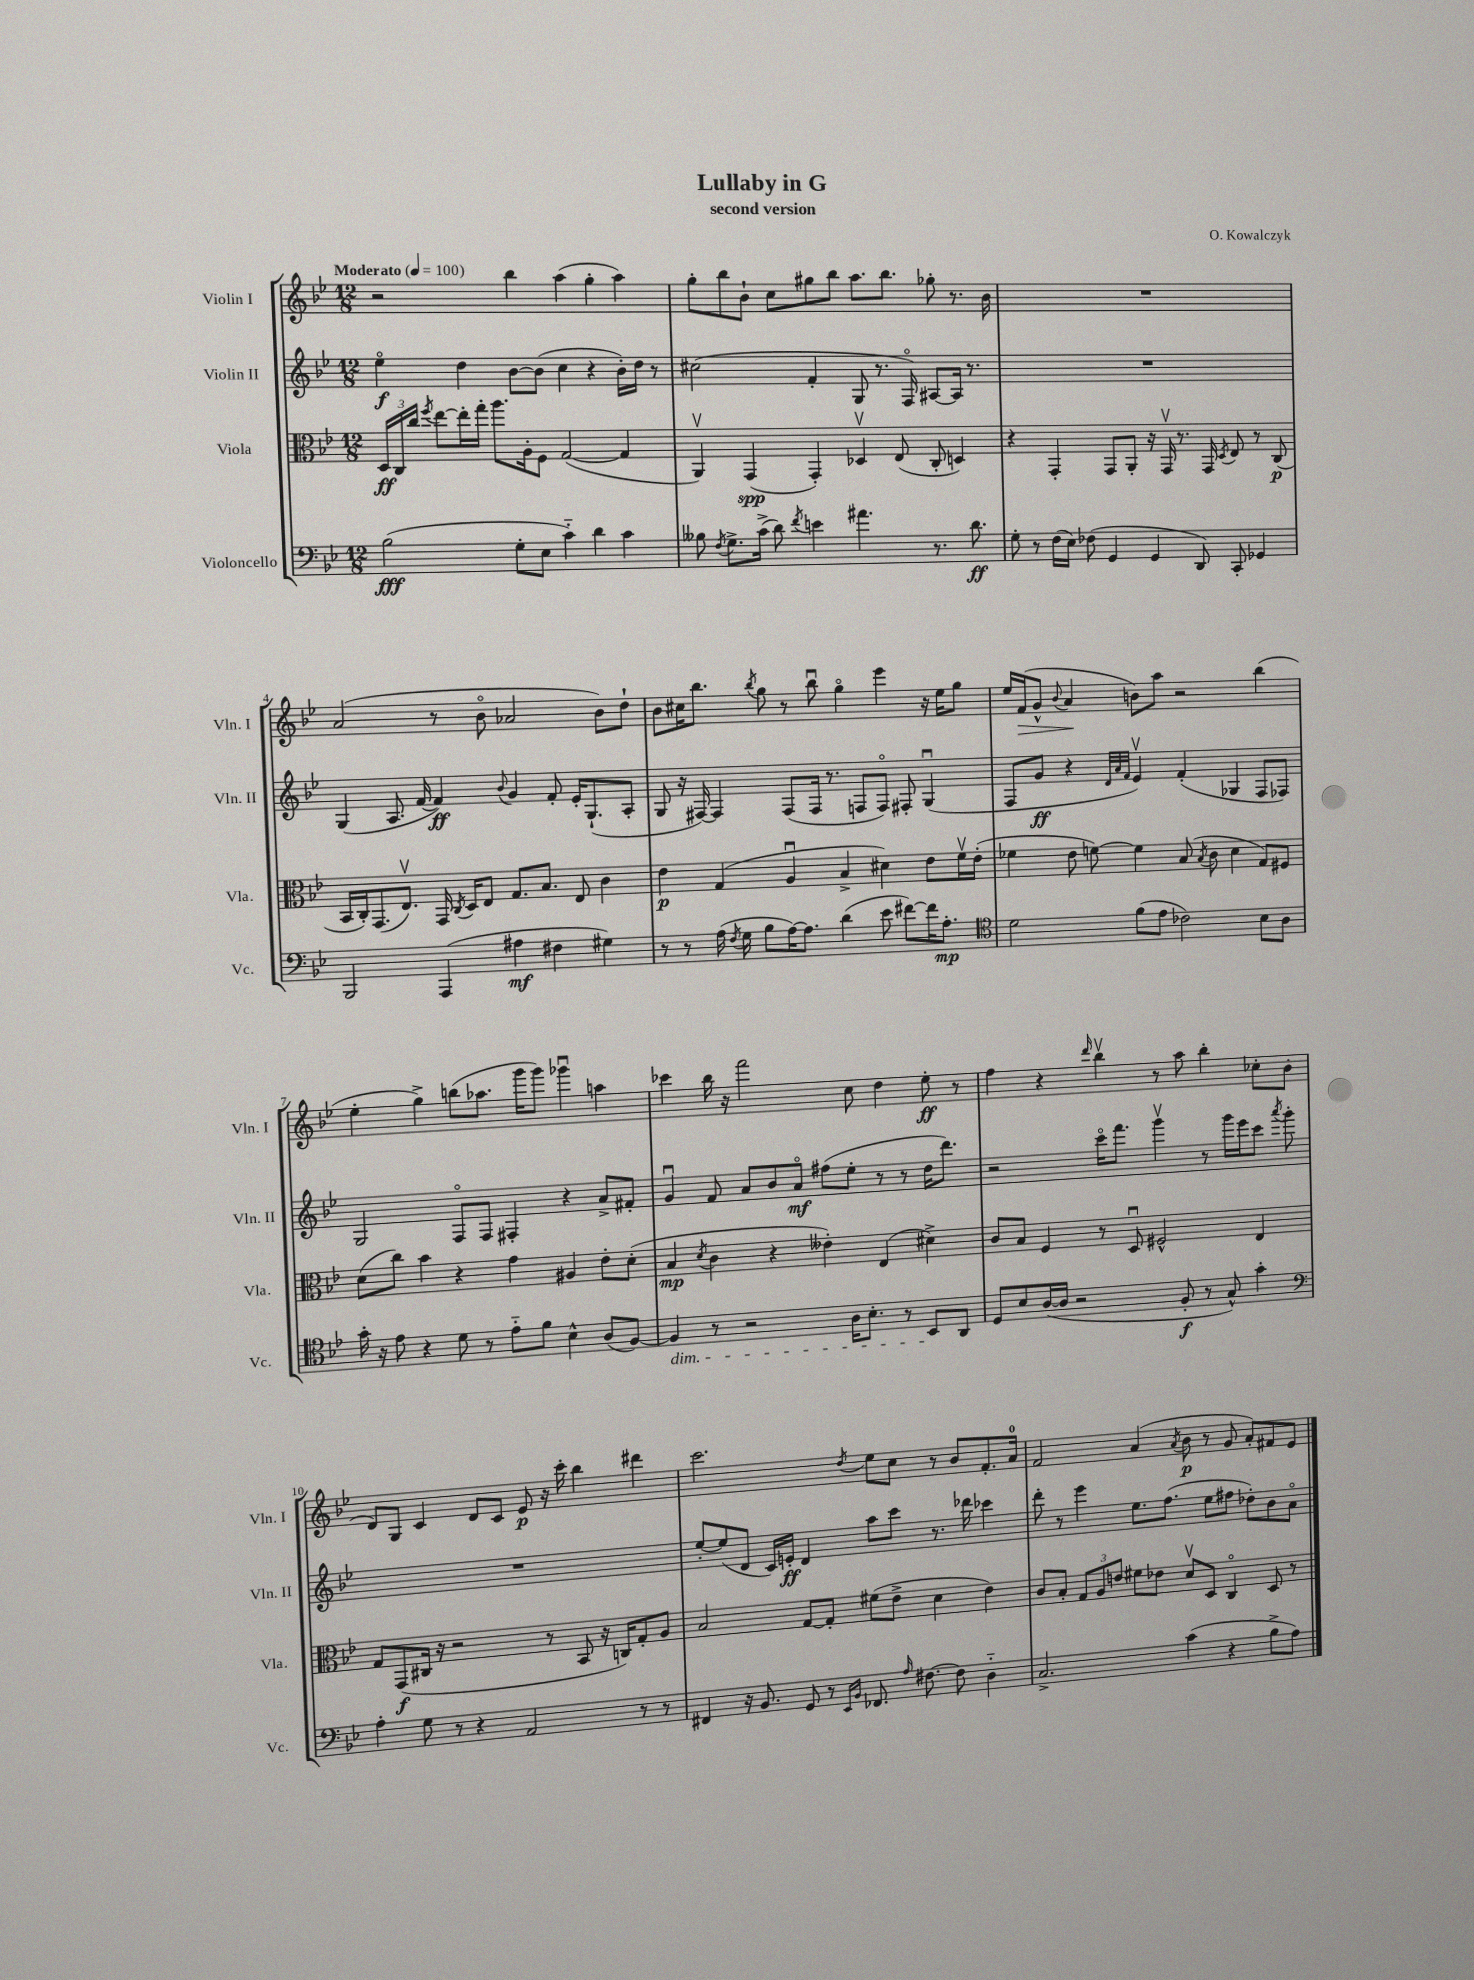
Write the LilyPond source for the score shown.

\header { title = "Lullaby in G" composer = "O. Kowalczyk" subtitle = "second version" }
<<
\new StaffGroup <<
\new Staff = "s0" \with { instrumentName = "Violin I" shortInstrumentName = "Vln. I" } {
    \clef treble \key bes \major \numericTimeSignature \time 12/8 \tempo "Moderato" 4 = 100
    \autoBeamOff r2 bes''4 a''4( g''4-. a''4) |
    g''8[-. bes''8 bes'8]-! c''8[ gis''8 bes''8] a''8.[ bes''8.] ges''8-. r8. bes'16 |
    R1. |
    a'2( r8 bes'8\flageolet aes'2 bes'8[) d''8]-! |
    bes'8[ cis''16 bes''8.] \acciaccatura { bes''8 } g''8 r8 bes''8\downbow g''4\flageolet ees'''4 r16 ees''16[ g''8] |
    ees''16[ f'16\>( g'8]-^ \appoggiatura { bes'8 } a'4\! b'8[) a''8] r2 bes''4( |
    ees''4-. g''4->) b''8[( aes''8.] g'''16[ g'''8]) ges'''4\downbow a''4 |
    ces'''4 bes''16 r16 f'''2 c''8 d''4 ees''8-.\ff r8 |
    f''4 r4 \grace { d'''16 } bes''4\upbow r8 a''8 bes''4-. ces''8[-. bes'8]( |
    d'8[) g8] c'4 d'8[ c'8] ees'8\p r16 c'''16-. bes''4 dis'''4 |
    c'''2. \acciaccatura { d''8 } ees''8[ c''8] r8 bes'8[ f'8.-. a'16]-0 |
    f'2 a'4( \acciaccatura { a'8 } bes'8\p r8 g'8 a'8[-.) fis'8 ees'8] \bar "|." |
}
\new Staff = "s1" \with { instrumentName = "Violin II" shortInstrumentName = "Vln. II" } {
    \clef treble \key bes \major \numericTimeSignature \time 12/8
    \autoBeamOff ees''4\flageolet\f d''4 bes'8[~ bes'8]( c''4 r4 bes'16[-.) d''16] r8 |
    cis''2( f'4-. g8 r8. f16\flageolet) ais8[~ ais16] r8. |
    R1. |
    g4( a8. f'16~ f'4\ff) \appoggiatura { bes'8 } g'4 f'8-. ees'16[-. g8.-!( a8]-. |
    g8 r16 fis16~) fis4 fis8[( fis16] r8. f8[ f8]\flageolet) fis8-. g4\downbow( |
    f8[ g'8]\ff r4 \grace { d'32[ a'32 f'32] } ees'4\upbow) f'4-.( ges4 f8[ fes8]) |
    g2 f8[\flageolet f8] fis4-. r4 a'8[-> fis'8]-. |
    g'4\downbow f'8 a'8[ bes'8 a'8]\flageolet\mf fis''8[( ees''8]-. r8 r8 d''16[ d'''8.]) |
    r2 c'''16[\flageolet f'''8.] g'''4\upbow r8 g'''16[ ees'''16 c'''8] \acciaccatura { a'''8 } g'''8-. |
    R1. |
    ees''8[~-. ees''8( d'8] c'16[) e'16]-.\ff d'4 a''8[ c'''8] r8. des'''16 ces'''4 |
    d'''8-. r8 ees'''4 ees''8.[ f''8.]( ees''8[ fis''8] des''8[-.) bes'8 a'8]\flageolet \bar "|." |
}
\new Staff = "s2" \with { instrumentName = "Viola" shortInstrumentName = "Vla." } {
    \clef alto \key bes \major \numericTimeSignature \time 12/8
    \autoBeamOff \tuplet 3/2 { d16[\ff c16 c''16] } \acciaccatura { f''8 } ees''8[~ ees''16-. g''16]-. a''8.[ a16-. f8] g2~( g4 |
    a,4\upbow) g,4\spp( g,4-.) des4\upbow ees8( c8-. d4) |
    r4 g,4-. g,8[ a,8]-. r16 g,16\upbow r8. g,16 \acciaccatura { d8 } ees8 r8 c8\p( |
    bes,16[ c16-.) g,8.( ees8.]\upbow) g,16 \acciaccatura { c8 } d16[ ees8] g8.[ bes8.] ees8 c'4 |
    ees'4\p g4( a4\downbow bes4-> dis'4) ees'8[ f'16\upbow ees'16]-.( |
    fes'4 ees'8 f'8~) f'4 bes8( \acciaccatura { bes8 } c'8 d'4 g8[) fis8] |
    d'8[( c''8]) bes'4 r4 g'4 ais4 ees'8[-. d'8]-.( |
    bes4\mp \acciaccatura { d'8 } c'4 r4 eeses'4-.) ees4( dis'4->) |
    c'8[ bes8] f4 r8 d8\downbow fis2-^ ees4 |
    g8[ g,8\f( cis16] r16 r2 r8 bes,8 r16 c16[) g8-. a8] |
    bes2 g8[~ g8]-. fis'8[( ees'8]-> d'4 ees'4) |
    c'8[ bes8]-. \tuplet 3/2 { g8[ a8 e'8] } fis'8[ ees'8] d'8[\upbow d8] c4\flageolet d8 r8 \bar "|." |
}
\new Staff = "s3" \with { instrumentName = "Violoncello" shortInstrumentName = "Vc." } {
    \clef bass \key bes \major \numericTimeSignature \time 12/8
    \autoBeamOff bes2\fff( g8[-. ees8] c'4-_) d'4 c'4 |
    beses8 \acciaccatura { f8 } g8.[-> c'16]->( d'8) \acciaccatura { f'8 } e'4 ais'4. r8. d'8.\ff |
    g8-. r8 f16[( ees16]) fes8( g,4 g,4 d,8) c,8-. ges,4 |
    bes,,2 a,,4( ais4\mf fis4 gis4) |
    r8 r8 a16( \acciaccatura { f8 } g16 bes8[ a16~) a8.] d'4( ees'8 fis'8[~) fis'16 a8.]-.\mp |
    \clef tenor d'2 f'8[( ees'8] ces'2) bes8[ a8] |
    g'16-. r16 ees'8 r4 d'8 r8 ees'8[-_ f'8] bes4-^ a8[( f8]~) |
    f4\dim r8 r2 a16[ bes8.]-. r8 bes,8[\! a,8] |
    d8[ bes8 a16~( a16] r2 f8-.\f r8 g8-^) g'4-. |
    \clef bass a4-. g8 r8 r4 a,2 r8 r8 |
    fis,4 r16 bes,8. g,8 r8 \grace { ees,16[ bes,16] } fes,8. \grace { a16 } fis8.~ fis8 d4-_ |
    c2.-> c'4( r4 bes8[-> a8]) \bar "|." |
}
>>
>>
